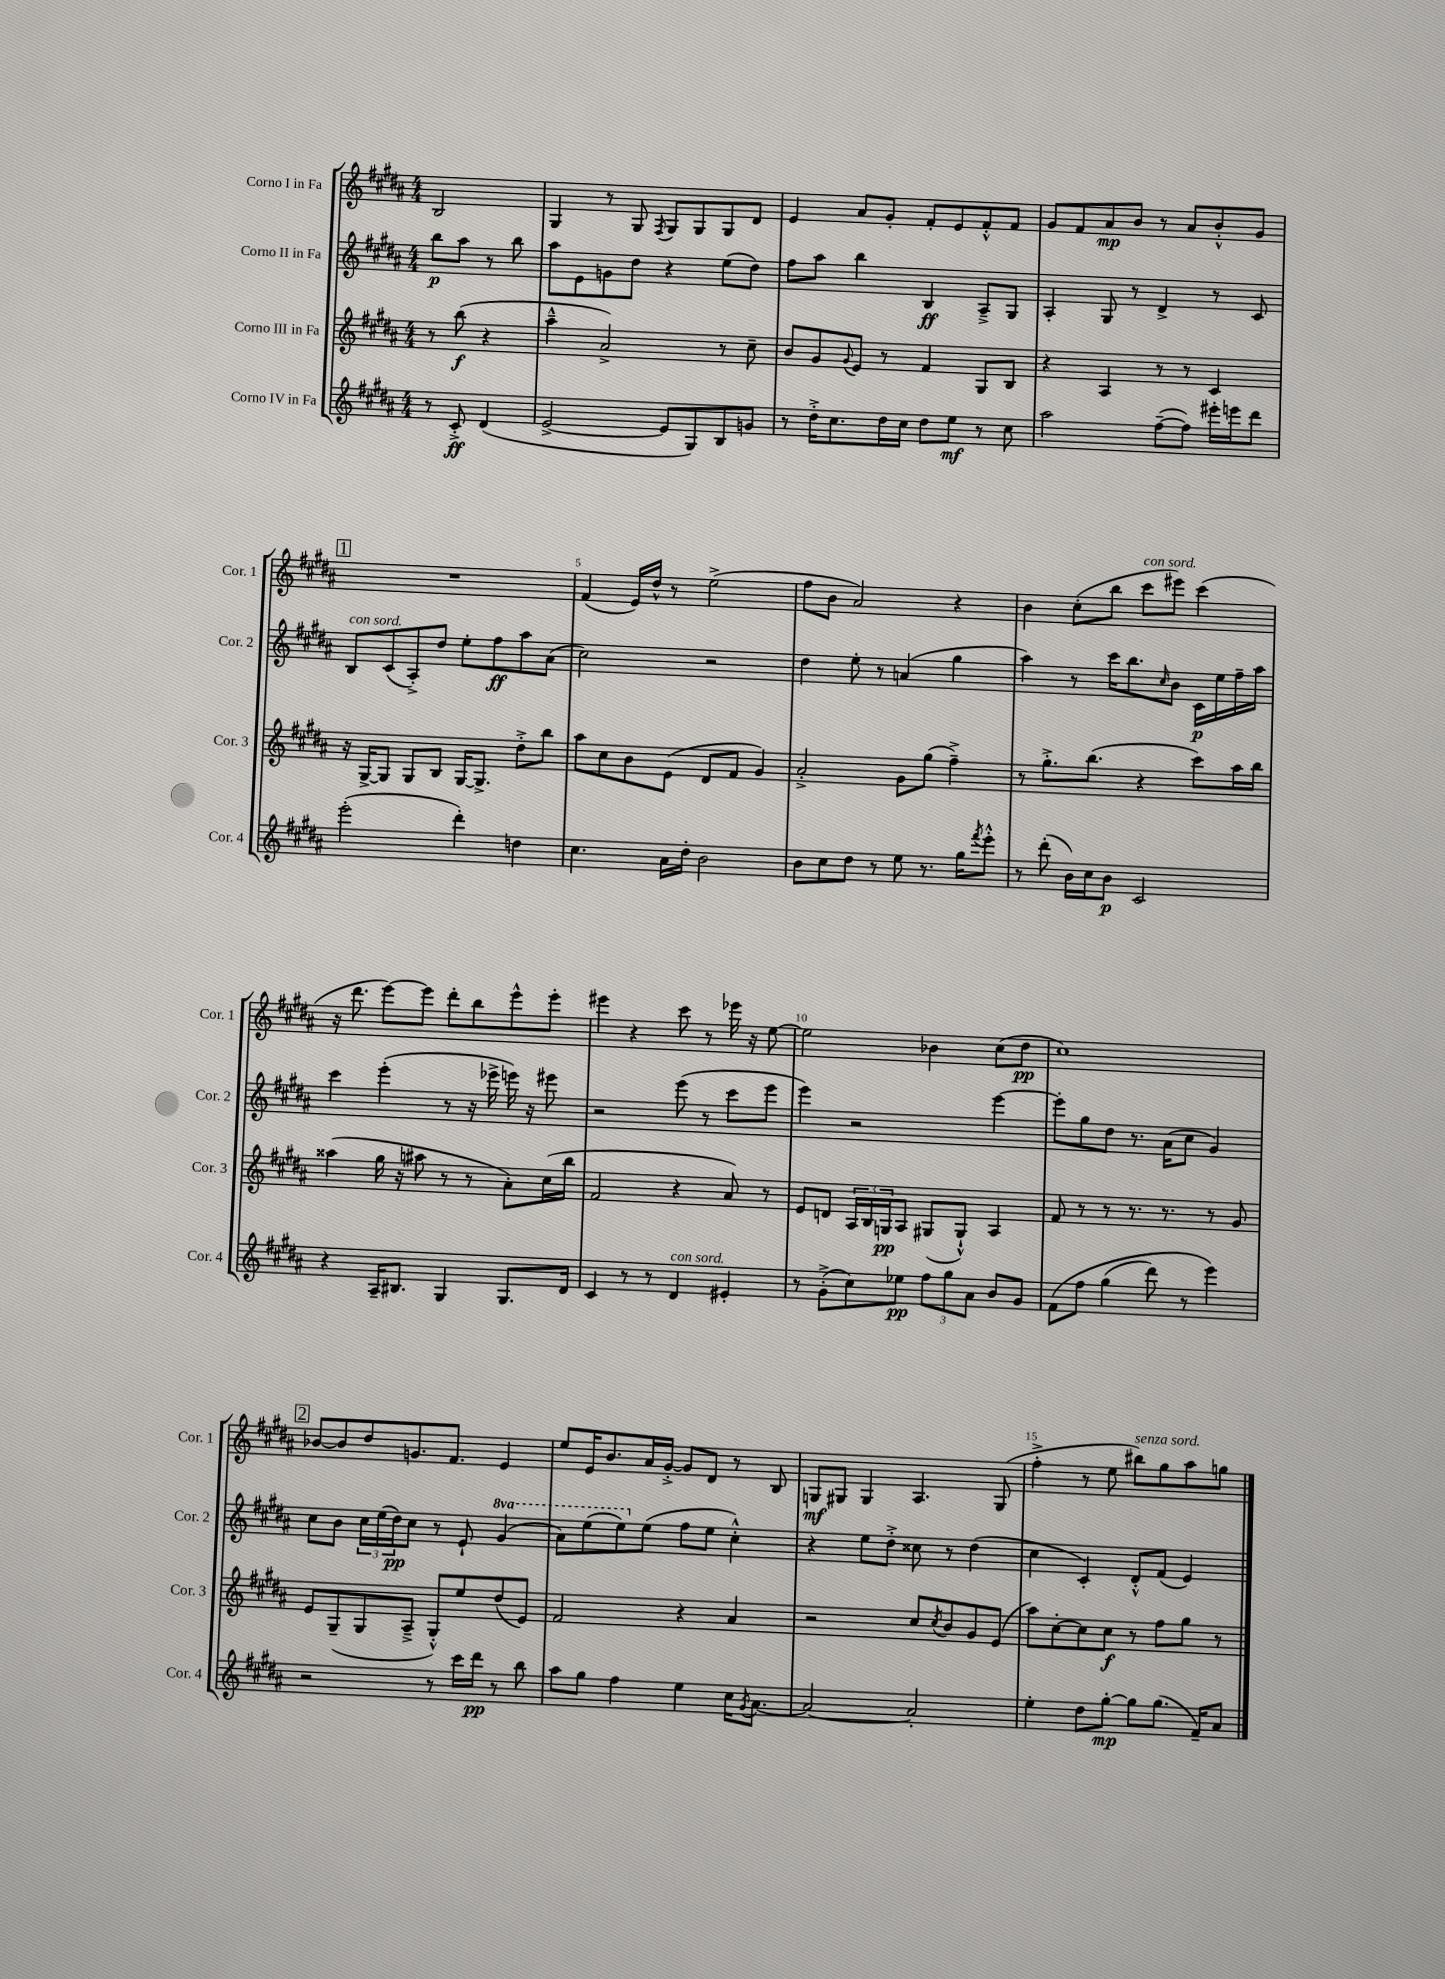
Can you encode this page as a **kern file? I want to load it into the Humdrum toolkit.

**kern	**dynam	**kern	**dynam	**kern	**dynam	**kern	**dynam
*part4	*part4	*part3	*part3	*part2	*part2	*part1	*part1
*staff4	*staff4	*staff3	*staff3	*staff2	*staff2	*staff1	*staff1
*I"Corno IV in Fa	*	*I"Corno III in Fa	*	*I"Corno II in Fa	*	*I"Corno I in Fa	*
*I'Cor. 4	*	*I'Cor. 3	*	*I'Cor. 2	*	*I'Cor. 1	*
*clefG2	*	*clefG2	*	*clefG2	*	*clefG2	*
*k[f#c#g#d#a#]	*	*k[f#c#g#d#a#]	*	*k[f#c#g#d#a#]	*	*k[f#c#g#d#a#]	*
*M4/4	*	*M4/4	*	*M4/4	*	*M4/4	*
=	=	=	=	=	=	=	=
8r	.	8r	.	8bb\L	p	2B/	.
8c#'^/	ff	(8bb\	f	8aa#\J	.	.	.
(4d#/	.	4r	.	8r	.	.	.
.	.	.	.	8bb\	.	.	.
=1	=1	=1	=1	=1	=1	=1	=1
[2e^/	.	4aa#~^^\	.	8aa#\L	.	4G#/	.
.	.	.	.	8e\	.	.	.
.	.	2a#^/)	.	8gn\	.	8r	.
.	.	.	.	8dd#\J	.	8G#/	.
.	.	.	.	.	.	8qF#/	.
8e/L]	.	.	.	4r	.	8G#/L	.
8G#/)	.	.	.	.	.	8G#/	.
8B/	.	8r	.	(8ee\L	.	8G#/	.
8gn/J	.	8cc#~\	.	8dd#\J)	.	8d#/J	.
=2	=2	=2	=2	=2	=2	=2	=2
8r	.	8b/L	.	8ff#\L	.	4e/	.
16dd#'^\KL	.	8g#/	.	8aa#\J	.	.	.
8.cc#\	.	.	.	.	.	.	.
.	.	8qqg#/	.	.	.	.	.
.	.	8e/J	.	4bb\	.	8a#/L	.
16dd#\L	.	8r	.	.	.	8g#'/J	.
16cc#\JJ	.	.	.	.	.	.	.
8dd#\L	.	4f#/	.	4B/	ff	8f#'/L	.
8ee\J	mf	.	.	.	.	8e/	.
8r	.	8G#/L	.	8A#~^/L	.	8f#'^^/	.
8cc#\	.	8B/J	.	8G#/J	.	8f#/J	.
=3	=3	=3	=3	=3	=3	=3	=3
2aa#\	.	4r	.	4A#'/	.	8g#/L	.
.	.	.	.	.	.	8f#/	.
.	.	4A#/	.	8G#/	.	8a#/	mp
.	.	.	.	8r	.	8b/J	.
([8ff#~\L	.	8r	.	4d#^/	.	8r	.
8ff#\J])	.	8r	.	.	.	8a#/L	.
16eee#X'\LL	.	4c#/	.	8r	.	8b'^^/	.
16eeen\J	.	.	.	.	.	.	.
8ddd#\J	.	.	.	8c#/	.	8g#/J	.
!!LO:LB:g=z
!!LO:REH:place=s1:t=1
=4	=4	=4	=4	=4	=4	=4	=4
!	!	!	!	!LO:TX:a:i:t=con sord.	!	!	!
(2eee'\	.	16r	.	8B/L	.	1r	.
.	.	[16G#^/KL	.	.	.	.	.
.	.	8G#/J]	.	(8c#/	.	.	.
.	.	8G#/L	.	8A#'^/)	.	.	.
.	.	8B/J	.	8dd#/J	.	.	.
4ddd#'\)	.	[16G#/KL	.	8ee'\L	.	.	.
.	.	8.G#^/J]	.	.	.	.	.
.	.	.	.	8ff#\	ff	.	.
4ddn\	.	8dd#'^\L	.	8aa#\	.	.	.
.	.	8bb\J	.	(8a#\J	.	.	.
=5	=5	=5	=5	=5	=5	=5	=5
4.cc#\	.	8aa#\L	.	2cc#\)	.	(4f#/	.
.	.	8cc#\	.	.	.	.	.
.	.	8b\	.	.	.	16e/LL)	.
.	.	.	.	.	.	16dd#^^/JJ	.
16a#\LL	.	(8e\J	.	.	.	8r	.
16dd#'\JJ	.	.	.	.	.	.	.
2b\	.	8d#/L	.	2r	.	(2ee^\	.
.	.	8f#/J	.	.	.	.	.
.	.	4g#/)	.	.	.	.	.
=6	=6	=6	=6	=6	=6	=6	=6
8b\L	.	2a#'^/	.	4dd#\	.	8ff#\L	.
8cc#\	.	.	.	.	.	8b\J	.
8dd#\J	.	.	.	8ee'\	.	2a#/)	.
8r	.	.	.	8r	.	.	.
8ee\	.	8g#\L	.	(4an/	.	.	.
8.r	.	(8gg#\J	.	.	.	.	.
.	.	4ff#~^\)	.	4gg#\	.	4r	.
16gg#\KL	.	.	.	.	.	.	.
8qfff#/	.	.	.	.	.	.	.
8eee'^^\J	.	.	.	.	.	.	.
=7	=7	=7	=7	=7	=7	=7	=7
8r	.	8r	.	4aa#\)	.	4b\	.
(8ddd#'\	.	8.gg#'^\L	.	.	.	.	.
16b\LL)	.	.	.	8r	.	(8cc#'\L	.
16cc#\J	.	(8.bb\J	.	.	.	.	.
8b\J	p	.	.	16ccc#\KL	.	8bb\J	.
.	.	.	.	8.bb\	.	.	.
!	!	!	!	!	!	!LO:TX:a:i:t=con sord.	!
2c#/	.	4r	.	.	.	8ccc#\L	.
.	.	.	.	16qqcc#/	.	.	.
.	.	.	.	8b\J	.	8eee#X\J)	.
.	.	8ccc#\L)	.	16c#\LL	p	(4ccc#\	.
.	.	.	.	16ee\	.	.	.
.	.	16aa#\L	.	16ff#~\	.	.	.
.	.	16bb\JJ	.	16aa#\JJ	.	.	.
!!LO:LB:g=z
=8	=8	=8	=8	=8	=8	=8	=8
4r	.	(4aa##X\	.	4ccc#\	.	16r	.
.	.	.	.	.	.	8.ddd#\	.
16A#~/KL	.	16gg#\	.	(4eee'\	.	[8eee\L)	.
8.B#X/J	.	16r	.	.	.	.	.
.	.	8aa#X\	.	.	.	8eee\J]	.
4G#/	.	8r	.	8r	.	8ddd#'\L	.
.	.	8r	.	16r	.	8bb\	.
.	.	.	.	16eee-X^\	.	.	.
8.G#/L	.	8a#'\L)	.	16eeen\)	.	8eee^^\	.
.	.	.	.	16r	.	.	.
.	.	(16cc#\L	.	8eee#X\	.	8eee'\J	.
16d#/Jk	.	16bb\JJ	.	.	.	.	.
=9	=9	=9	=9	=9	=9	=9	=9
4c#/	.	2f#/	.	2r	.	4eee#X\	.
8r	.	.	.	.	.	4r	.
8r	.	.	.	.	.	.	.
!LO:TX:a:i:t=con sord.	!	!	!	!	!	!	!
4d#/	.	4r	.	(8eee\	.	8ccc#\	.
.	.	.	.	8r	.	8r	.
4e#X'/	.	8a#/)	.	8ccc#\L	.	16eee-X\	.
.	.	.	.	.	.	16r	.
.	.	8r	.	8eee\J	.	[8ee\	.
=10	=10	=10	=10	=10	=10	=10	=10
8r	.	8e/L	.	4eee\)	.	2ee\]	.
(8g#'^\L	.	8dn/J	.	.	.	.	.
8cc#\)	.	24A#/LL	.	2r	.	.	.
.	.	24B/	.	.	.	.	.
.	.	24Gn/J	pp	.	.	.	.
8ee-X\J	pp	8A#/J	.	.	.	.	.
12ff#\L	.	(8G#X/L	.	.	.	4b-X\	.
12gg#\	.	.	.	.	.	.	.
.	.	8G#`^^/J)	.	.	.	.	.
12a#\J	.	.	.	.	.	.	.
8b/L	.	4A#/	.	[4eee\	.	(8cc#\L	.
8g#/J	.	.	.	.	.	8dd#\J	pp
=11	=11	=11	=11	=11	=11	=11	=11
(8f#\L	.	8f#/	.	8eee'\L]	.	1cc#)	.
8ff#\J	.	8r	.	8gg#\	.	.	.
(4gg#\	.	8r	.	8dd#\J	.	.	.
.	.	8.r	.	8.r	.	.	.
8ddd#\)	.	.	.	.	.	.	.
.	.	8.r	.	(16a#\KL	.	.	.
8r	.	.	.	8cc#\J	.	.	.
4eee\)	.	8r	.	4g#/)	.	.	.
.	.	8g#/	.	.	.	.	.
!!LO:LB:g=z
!!LO:REH:place=s1:t=2
=12	=12	=12	=12	=12	=12	=12	=12
2r	.	8e/L	.	8cc#\L	.	[8b-X/L	.
.	.	(8G#~/	.	8b\J	.	8b-/]	.
.	.	8G#/	.	24cc#\LL	.	8dd#/	.
.	.	.	.	(24ee\	.	.	.
.	.	.	.	24dd#\J)	pp	.	.
.	.	8A#~^/J	.	8cc#\J	.	8.gn/	.
8r	.	8G#'^^/L)	.	8r	.	.	.
.	.	.	.	.	.	8.f#/J	.
16ccc#\LL	.	8ee/	.	8e`/	.	.	.
16ddd#\JJ	pp	.	.	.	.	.	.
*	*	*	*	*8va	*	*	*
8r	.	(8dd#/	.	(4gg#/	.	4e/	.
8bb\	.	8e/J)	.	.	.	.	.
=13	=13	=13	=13	=13	=13	=13	=13
8aa#\L	.	2f#/	.	8aa#\L)	.	8ee/L	.
8gg#\J	.	.	.	(8eee\	.	16e/K	.
.	.	.	.	.	.	8.b/	.
4ff#\	.	.	.	8eee\)	.	.	.
*	*	*	*	*X8va	*	*	*
.	.	.	.	(8ee\J	.	16a#/L	.
.	.	.	.	.	.	[16g#'^/JJ	.
4ee\	.	4r	.	8ff#\L	.	8g#/L]	.
.	.	.	.	8ee\J	.	8d#/J	.
16cc#\KL	.	4a#/	.	4cc#'^^\)	.	8r	.
8qg#/	.	.	.	.	.	.	.
[8.a#\J	.	.	.	.	.	.	.
.	.	.	.	.	.	8B/	.
=14	=14	=14	=14	=14	=14	=14	=14
2a#/_	.	2r	.	4r	.	8Gn/L	mf
.	.	.	.	.	.	8G#X/J	.
.	.	.	.	8ee\L	.	4G#/	.
.	.	.	.	8dd#'^\J	.	.	.
2a#'/]	.	8cc#/L	.	8cc##X\	.	4.A#/	.
.	.	8qcc#/	.	.	.	.	.
.	.	8b/	.	8r	.	.	.
.	.	8g#/	.	(4dd#\	.	.	.
.	.	(8e/J	.	.	.	(8G#/	.
=15	=15	=15	=15	=15	=15	=15	=15
4ee'\	.	8aa#\L)	.	4cc#\	.	4ff#'^\	.
.	.	[8cc#'\	.	.	.	.	.
8dd#\L	.	8cc#\]	.	4c#'/)	.	8r	.
[8gg#'\J	mp	8cc#\J	f	.	.	8ee\	.
!	!	!	!	!	!	!LO:TX:a:i:t=senza sord.	!
8gg#\L]	.	8r	.	8d#'^^/L	.	8bb#X\L)	.
(8.gg#\J	.	8ff#\L	.	(8f#/J	.	8gg#\	.
.	.	8gg#\J	.	4e/)	.	8aa#\	.
16f#~/KL)	.	.	.	.	.	.	.
8a#/J	.	8r	.	.	.	8ggn\J	.
==	==	==	==	==	==	==	==
*-	*-	*-	*-	*-	*-	*-	*-
